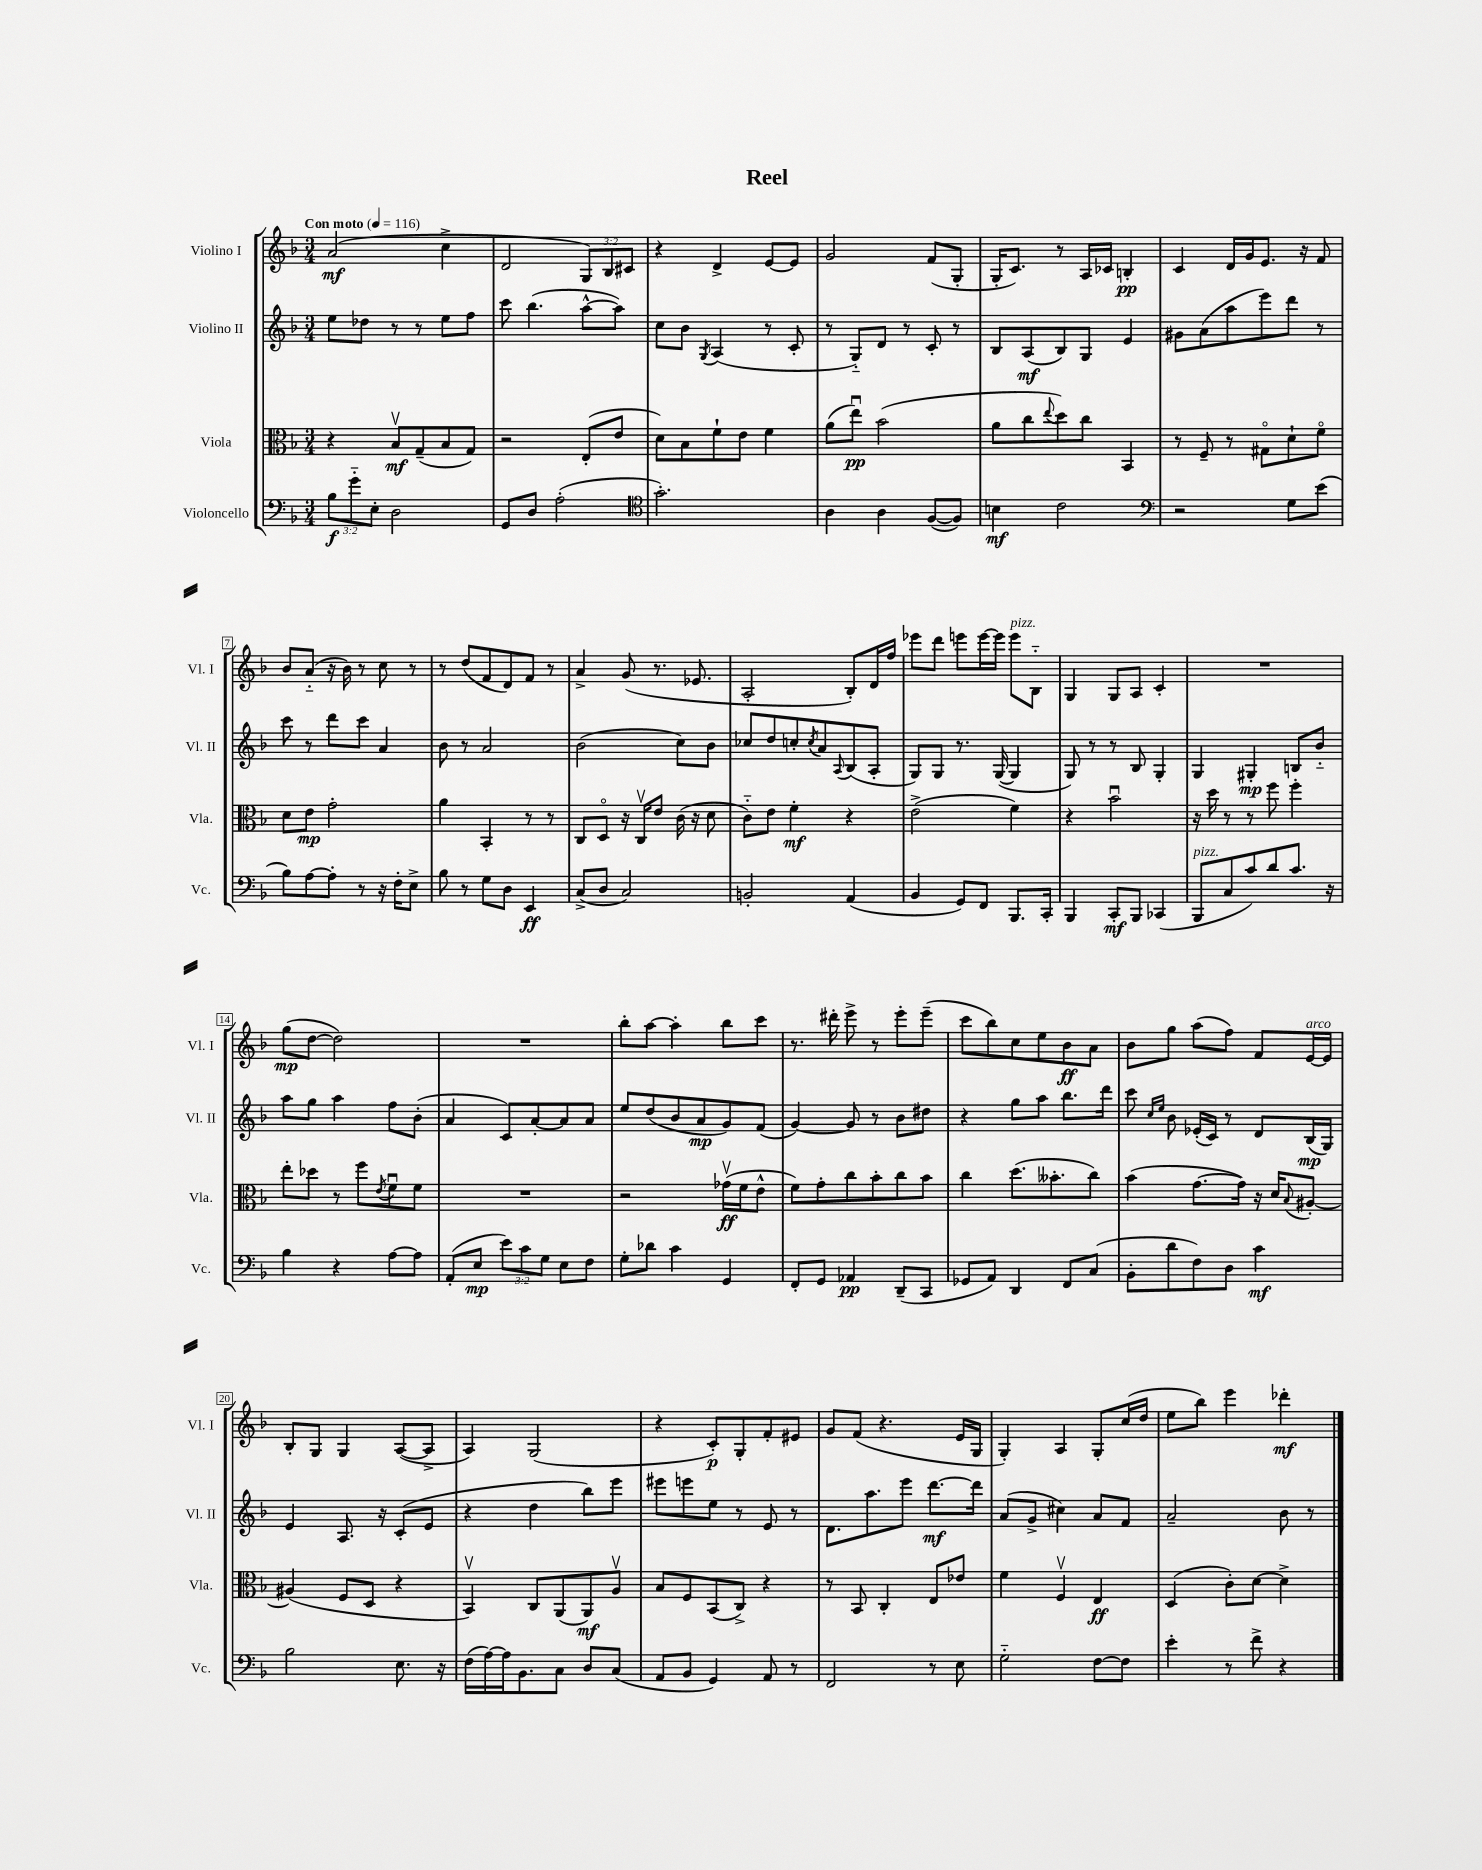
\header { title = "Reel" }
<<
\new StaffGroup <<
\new Staff = "s0" \with { instrumentName = "Violino I" shortInstrumentName = "Vl. I" } {
    \clef treble \key f \major \numericTimeSignature \time 3/4 \override Staff.TupletNumber.text = #tuplet-number::calc-fraction-text \tempo "Con moto" 4 = 116
    a'2\mf( c''4-> |
    d'2 \tuplet 3/2 { g8) bes8 cis'8 } |
    r4 d'4-> e'8~ e'8 |
    g'2 f'8( g8-. |
    g16-. c'8.) r8 a16 ces'16 b4-.\pp |
    c'4 d'16 g'16 e'8. r16 f'8 |
    bes'8 a'8-_( r16 bes'16) r8 c''8 r8 |
    r8 d''8( f'8 d'8) f'8 r8 |
    a'4-> g'8( r8. ees'8. |
    a2-. bes8-.) d'16 f''16 |
    ees'''8 d'''8 e'''8 e'''16~ e'''16 e'''8^\markup { \italic "pizz." } bes8-_ |
    g4 g8 a8 c'4-. |
    R2. |
    g''8\mp( d''8~ d''2) |
    R2. |
    bes''8-. a''8~ a''4-. bes''8 c'''8 |
    r8. dis'''16-. e'''8-> r8 e'''8-. e'''8--( |
    c'''8 bes''8) c''8 e''8 bes'8\ff a'8 |
    bes'8 g''8 a''8( f''8) f'8 e'16~^\markup { \italic "arco" } e'16 |
    bes8-. g8 g4 a8~( a8-> |
    a4) g2( |
    r4 c'8-.\p) g8-. f'8-. eis'8 |
    g'8 f'8( r4. e'16 g16 |
    g4-.) a4 g8-. c''16( d''16 |
    e''8 bes''8) e'''4 des'''4-.\mf \bar "|." |
}
\new Staff = "s1" \with { instrumentName = "Violino II" shortInstrumentName = "Vl. II" } {
    \clef treble \key f \major \numericTimeSignature \time 3/4
    e''8 des''8 r8 r8 e''8 f''8 |
    c'''8 bes''4.( a''8~-^ a''8) |
    c''8 bes'8 \acciaccatura { g8 } a4( r8 c'8-. |
    r8 g8-_) d'8 r8 c'8-. r8 |
    bes8 a8\mf( bes8) g8 e'4 |
    gis'8 a'8( a''8 e'''8) d'''8 r8 |
    c'''8 r8 d'''8 c'''8 a'4 |
    bes'8 r8 a'2 |
    bes'2( c''8) bes'8 |
    ces''8 d''8 c''8-. \acciaccatura { c''8 } a'8 \appoggiatura { a8 } bes8( a8-. |
    g8) g8 r8. g16~( g4 |
    g8) r8 r8 bes8 g4-. |
    g4 gis4-.\mp b8 bes'8-_ |
    a''8 g''8 a''4 f''8 bes'8-.( |
    a'4 c'8) a'8~-. a'8 a'8 |
    e''8 d''8( bes'8 a'8\mp g'8) f'8( |
    g'4~) g'8 r8 bes'8 dis''8 |
    r4 g''8 a''8 bes''8. d'''16 |
    c'''8 \grace { c''16 e''16 } bes'8 ees'16-.( c'16) r8 d'8 bes16\mp( g16) |
    e'4 a8. r16 c'8-.( e'8 |
    r4 d''4 bes''8) e'''8 |
    eis'''8 e'''8 e''8 r8 e'8 r8 |
    d'8. a''8. e'''8 d'''8.~\mf d'''16 |
    a'8( g'8-> cis''4) a'8 f'8 |
    a'2-- bes'8 r8 \bar "|." |
}
\new Staff = "s2" \with { instrumentName = "Viola" shortInstrumentName = "Vla." } {
    \clef alto \key f \major \numericTimeSignature \time 3/4
    r4 bes8\upbow\mf g8--( bes8 g8) |
    r2 e8-.( e'8 |
    d'8) bes8 f'8-! e'8 f'4 |
    a'8( e''8\downbow\pp) bes'2( |
    a'8 c''8 \appoggiatura { e''8 } d''8) c''8 bes,4 |
    r8 f8-- r8 gis8\flageolet d'8-! f'8\flageolet |
    d'8 e'8\mp g'2-. |
    a'4 bes,4-. r8 r8 |
    c8 d8\flageolet r16 c16\upbow e'8 c'16( r16 d'8 |
    c'8-_) e'8 f'4-.\mf r4 |
    e'2->( f'4) |
    r4 bes'2\downbow |
    r16 d''16 r8 r8 f''8 f''4-. |
    e''8-. des''8 r8 f''8 \acciaccatura { e'8 } f'8\downbow f'8 |
    R2. |
    r2 ges'16\upbow\ff( f'16 e'8-^ |
    f'8) g'8-. c''8 bes'8-. c''8 bes'8 |
    c''4 d''8.( beses'8.-. c''8) |
    bes'4( g'8.~ g'16) r16 d'16 \appoggiatura { bes8 } ais8~-. |
    ais4( f8 d8 r4 |
    bes,4\upbow) c8 a,8( a,8\mf) a8\upbow |
    bes8 f8 bes,8( c8->) r4 |
    r8 bes,8 c4-. e8 ees'8 |
    f'4 f4\upbow e4\ff |
    d4( c'8-.) d'8~ d'4-> \bar "|." |
}
\new Staff = "s3" \with { instrumentName = "Violoncello" shortInstrumentName = "Vc." } {
    \clef bass \key f \major \numericTimeSignature \time 3/4 \override Staff.TupletNumber.text = #tuplet-number::calc-fraction-text
    \tuplet 3/2 { bes8\f g'8-_ e8-. } d2 |
    g,8 d8 a2-.( |
    \clef tenor g'2.-.) |
    a4 a4 f8~( f8) |
    b4\mf c'2 |
    \clef bass r2 g8 e'8( |
    bes8) a8~ a8-. r8 r16 f16-. e8-> |
    bes8 r8 g8 d8 e,4\ff |
    c8->( d8 c2) |
    b,2-. a,4( |
    bes,4 g,8) f,8 bes,,8. c,16-. |
    bes,,4 c,8-.\mf bes,,8 ces,4( |
    bes,,8^\markup { \italic "pizz." } c8 c'8) d'8 c'8. r16 |
    bes4 r4 a8~ a8 |
    a,8-.( e8\mp \tuplet 3/2 { e'8) c'8 g8 } e8 f8 |
    g8-. des'8 c'4 g,4 |
    f,8-. g,8 aes,4\pp d,8--( c,8 |
    ges,8 a,8) d,4 f,8 c8( |
    bes,8-. d'8 f8) d8 c'4\mf |
    bes2 e8. r16 |
    f16( a16~) a16 bes,8. c8 d8 c8( |
    a,8 bes,8 g,4) a,8 r8 |
    f,2 r8 e8 |
    g2-_ f8~ f8 |
    e'4-. r8 f'8-> r4 \bar "|." |
}
>>
>>
\layout { \context { \Score \override BarNumber.stencil = #(make-stencil-boxer 0.1 0.3 ly:text-interface::print) } }
